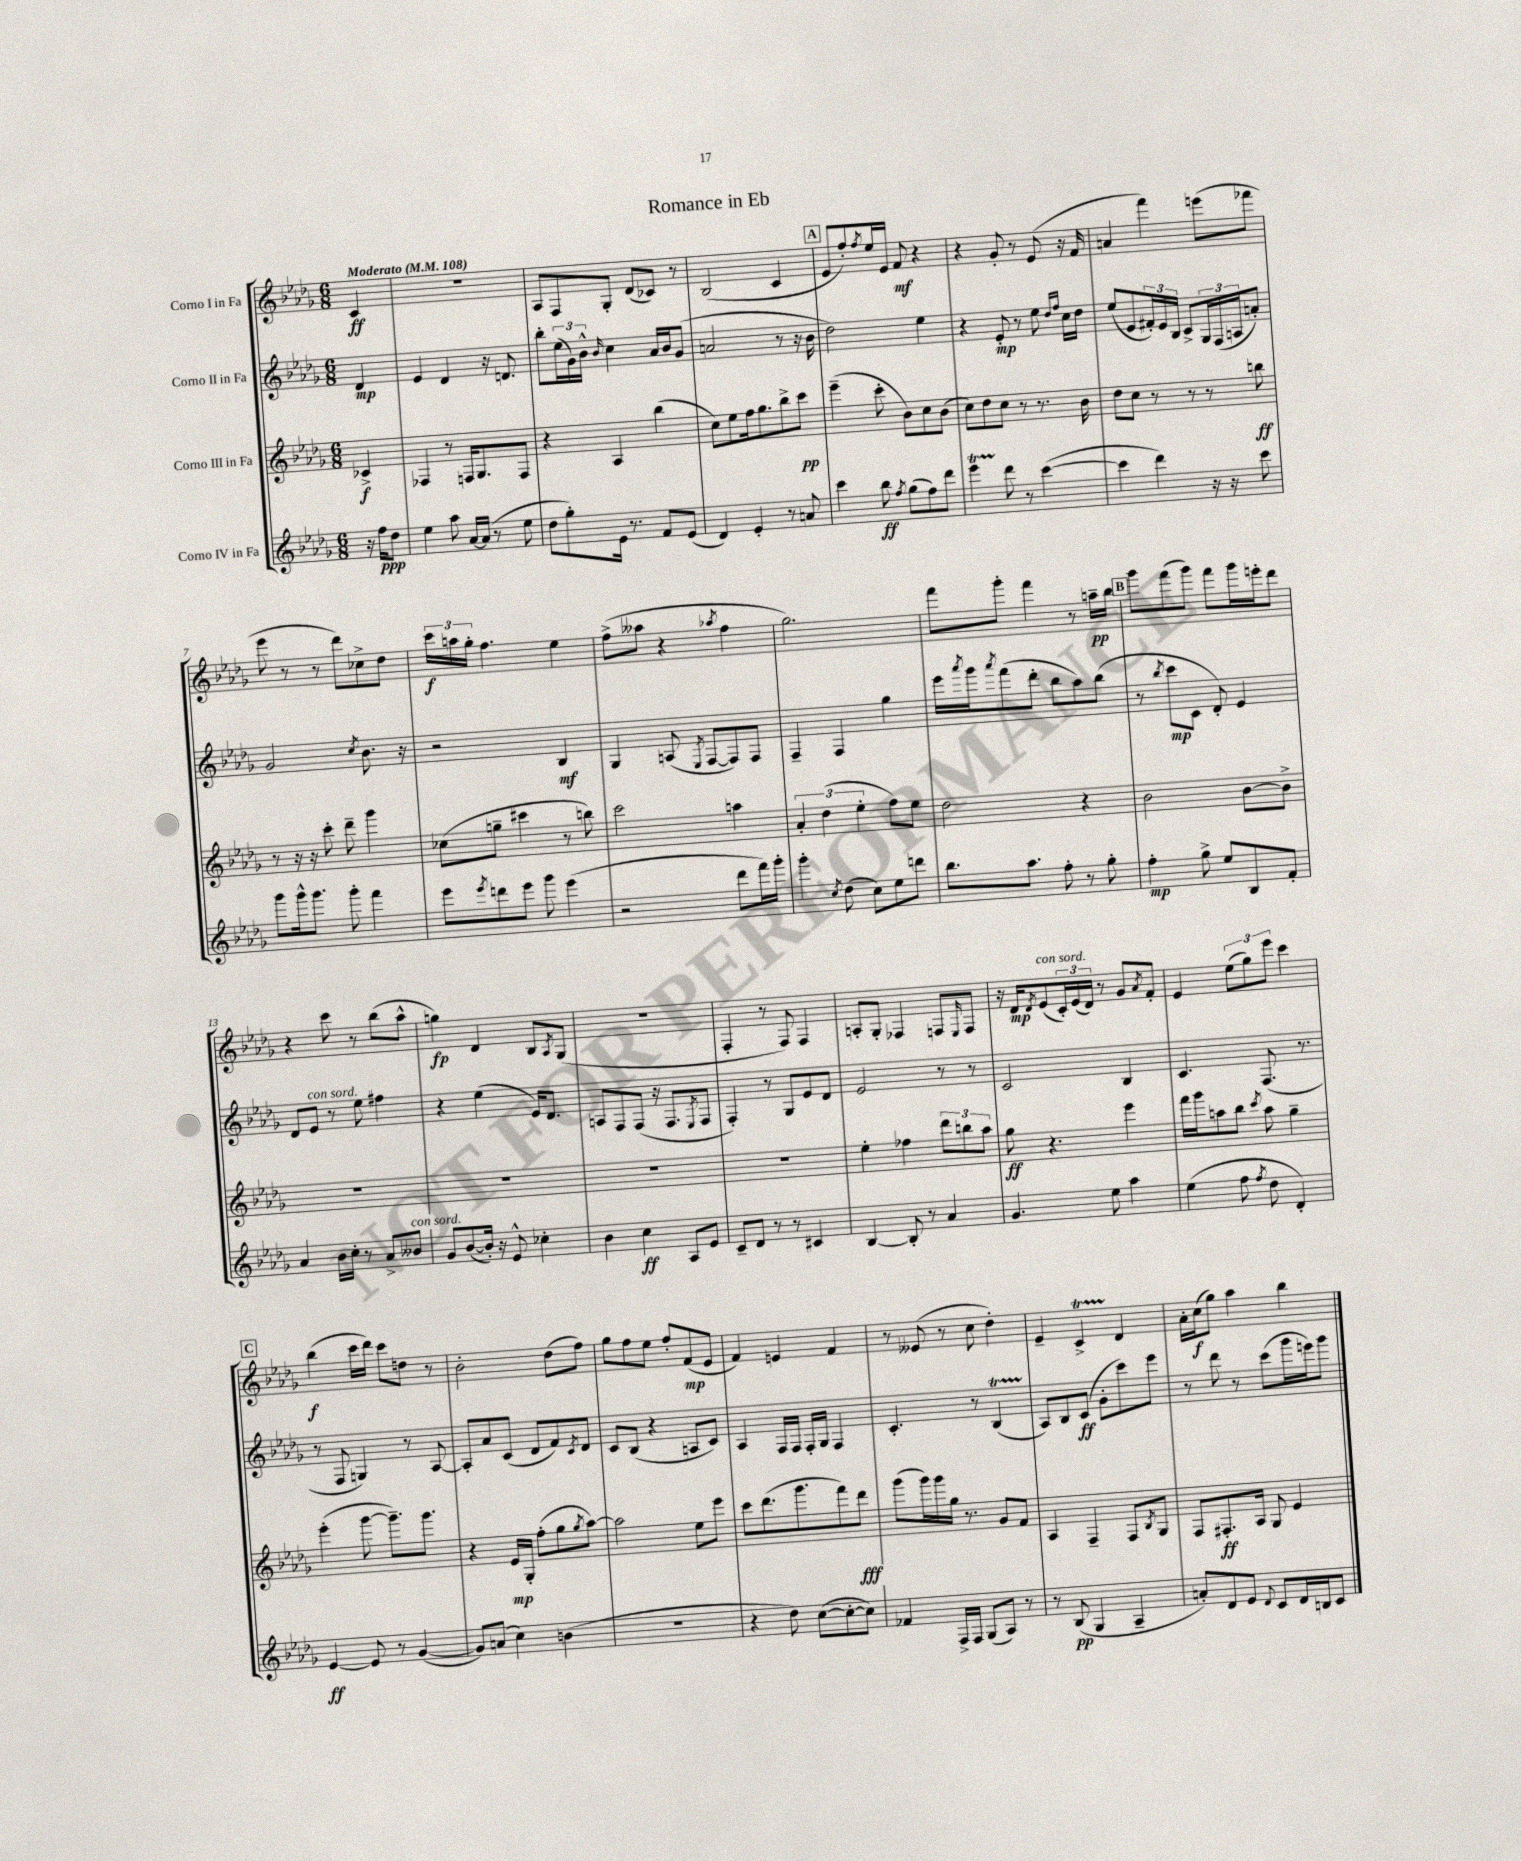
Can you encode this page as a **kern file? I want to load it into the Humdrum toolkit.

**kern	**dynam	**kern	**dynam	**kern	**dynam	**kern	**dynam
*part4	*part4	*part3	*part3	*part2	*part2	*part1	*part1
*staff4	*staff4	*staff3	*staff3	*staff2	*staff2	*staff1	*staff1
*I"Corno IV in Fa	*	*I"Corno III in Fa	*	*I"Corno II in Fa	*	*I"Corno I in Fa	*
*clefG2	*	*clefG2	*	*clefG2	*	*clefG2	*
*k[b-e-a-d-g-]	*	*k[b-e-a-d-g-]	*	*k[b-e-a-d-g-]	*	*k[b-e-a-d-g-]	*
*M6/8	*	*M6/8	*	*M6/8	*	*M6/8	*
*MM108	*	*MM108	*	*MM108	*	*MM108	*
=	=	=	=	=	=	=	=
!	!	!	!	!	!	!LO:TX:a:B:t=Moderato	!
16r	.	4c-X^/	f	4d-/	mp	4c/	ff
16ff\KL	ppp	.	.	.	.	.	.
8dd-\J	.	.	.	.	.	.	.
=1	=1	=1	=1	=1	=1	=1	=1
4ee-\	.	4F-X/	.	4e-/	.	2.r	.
8aa-\	.	8r	.	4d-/	.	.	.
[16a-/LL	.	16Fn/KL	.	.	.	.	.
(16a-/JJ]	.	8.G-/	.	.	.	.	.
8r	.	.	.	16r	.	.	.
.	.	.	.	8.dn/	.	.	.
8ee-\	.	8F/J	.	.	.	.	.
=2	=2	=2	=2	=2	=2	=2	=2
8dd-\L	.	4r	.	8bb-'\L	.	8A-/L	.
8gg-'\)	.	.	.	(24ee-\L	.	8F/	.
.	.	.	.	24g-\)	.	.	.
.	.	.	.	24b-^^\JJ	.	.	.
.	.	.	.	16qqb-/	.	.	.
16e-\Jk	.	4A-/	.	4cc\	.	8G-'/J	.
8.r	.	.	.	.	.	.	.
.	.	.	.	.	.	(8d-/L	.
8f/L	.	(4bb-\	.	16a-/LL	.	8c-X/J)	.
.	.	.	.	16b-/J	.	.	.
(8e-/J	.	.	.	(8g-/J	.	8r	.
=3	=3	=3	=3	=3	=3	=3	=3
4d-/)	.	8cc\L)	.	2an/	.	(2B-/	.
.	.	8ee-\	.	.	.	.	.
4e-'/	.	16ff\k	.	.	.	.	.
.	.	8.gg-\	.	.	.	.	.
8r	.	8bb-^\	.	8r	.	4c/	.
8an/	.	8ccc\J	pp	16r	.	.	.
.	.	.	.	16b-\	.	.	.
!!LO:REH:place=s1:t=A
=4	=4	=4	=4	=4	=4	=4	=4
4ccc\	.	(4eee-~\	.	2dd-\)	.	8e-/L	.
.	.	.	.	.	.	8ff'/)	.
.	.	.	.	.	.	8qff/	.
8bb-\	ff	8ccc'\	.	.	.	16ee-/L	.
.	.	.	.	.	.	16e-/JJ	.
8qff/	.	.	.	.	.	.	.
(8gg-\L	.	8b-\L)	.	.	.	8f/	mf
8ff\)	.	8cc\	.	4ee-\	.	4r	.
8ddd-\J	.	(8b-\J	.	.	.	.	.
=5	=5	=5	=5	=5	=5	=5	=5
4eee-T\	.	8cc\L)	.	4r	.	4r	.
.	.	8dd-\	.	.	.	.	.
8ddd-\	.	8cc\J	.	8e-'/	mp	8g-'/	.
8r	.	8r	.	8r	.	8r	.
([4ccc\	.	8.r	.	8ee-\	.	(8e-/	.
.	.	.	.	16qqdd-/LL	.	.	.
.	.	.	.	16qqff/JJ	.	.	.
.	.	.	.	16cc\LL	.	16r	.
.	.	16b-\	.	16dd-\JJ	.	16f/	.
=6	=6	=6	=6	=6	=6	=6	=6
4ccc\]	.	8dd-\L	.	(8ee-/L	.	4an/	.
.	.	8cc\J	.	8e-/	.	.	.
4ddd-\)	.	8r	.	24f#X'/L)	.	4fff\)	.
.	.	.	.	24e-/	.	.	.
.	.	.	.	24B-/JJ	.	.	.
.	.	8r	.	8c^/L	.	.	.
16r	.	8r	.	24G-/L	.	(8eeen\L	.
.	.	.	.	(24F/	.	.	.
16r	.	.	.	.	.	.	.
.	.	.	.	24An/J	.	.	.
8ccc\	.	8bbn\	ff	8an'/J)	.	8fff-X\J	.
!!LO:LB:g=z
=7	=7	=7	=7	=7	=7	=7	=7
8ggg-\L	.	8r	.	2g-/	.	8eee-\	.
16ggg-^^\k	.	16r	.	.	.	8r	.
8.ggg-\J	.	16r	.	.	.	.	.
.	.	8ccc'\	.	.	.	8r	.
8ggg-'\	.	8ddd-~\	.	.	.	8ddd-\L)	.
.	.	.	.	8qcc/	.	.	.
4fff\	.	4ggg-\	.	8.b-\	.	8cc-X^\	.
.	.	.	.	.	.	8dd-\J	.
.	.	.	.	16r	.	.	.
=8	=8	=8	=8	=8	=8	=8	=8
8eee-\L	.	(8cc-X\L	.	2r	.	24ccc\LL	f
.	.	.	.	.	.	24aan\	.
.	.	.	.	.	.	24gg-'\JJ	.
8qeee-/	.	.	.	.	.	.	.
8dddn\	.	8ggn~\J	.	.	.	4.ff\	.
8eee-\J	.	4ccc#X\	.	.	.	.	.
8ggg-\	.	.	.	.	.	.	.
(4eee-\	.	8r	.	4B-/	mf	4ee-\	.
.	.	8bbn\)	.	.	.	.	.
=9	=9	=9	=9	=9	=9	=9	=9
2r	.	2ccc\	.	4G-/	.	(8ff^\L	.
.	.	.	.	.	.	8aa--X\J	.
.	.	.	.	(8An/	.	4r	.
.	.	.	.	8qE-/	.	.	.
.	.	.	.	[8F/L	.	.	.
.	.	.	.	.	.	8qaa-X/	.
8ddd-\L	.	4aan\	.	8F/])	.	4ff\	.
16fff\L)	.	.	.	8F/J	.	.	.
16ggg-'\JJ	.	.	.	.	.	.	.
=10	=10	=10	=10	=10	=10	=10	=10
4ggg-'\	.	6a-'/	.	4F~/	.	2.gg-\)	.
.	.	(6dd-\	.	.	.	.	.
8qcc/	.	.	.	.	.	.	.
(8dd-\	.	.	.	4F/	.	.	.
.	.	6ee-'\	.	.	.	.	.
8cc\L)	.	.	.	.	.	.	.
8ee-\	.	8ff\L)	.	4gg-\	.	.	.
8dddn\J	.	8ee-\J	.	.	.	.	.
=11	=11	=11	=11	=11	=11	=11	=11
8.bb-\L	.	2dd-\	.	16eee-\LL	.	8fff\L	.
.	.	.	.	8qaaa-/	.	.	.
.	.	.	.	16ggg-\J	.	.	.
.	.	.	.	8qaaa-/	.	.	.
.	.	.	.	(8fff\	.	8ggg-'\J	.
8.aa-\J	.	.	.	.	.	.	.
.	.	.	.	8ddd-'\J	.	4fff\	.
8ff'\	.	.	.	8bb-\L	.	.	.
8r	.	4r	.	8aa-\)	.	8r	.
8gg-'\	.	.	.	(8bb-\J	.	16aan~\LL	pp
.	.	.	.	.	.	16bb-\JJ	.
!!LO:REH:place=s1:t=B
=12	=12	=12	=12	=12	=12	=12	=12
4ff'\	mp	2b-\	.	8r	.	8ggg-\L	.
.	.	.	.	8qbb-/	.	.	.
.	.	.	.	8ccc\L	mp	(8fff\	.
8gg-^\	.	.	.	8c\J	.	8ggg-\J)	.
8ee-/L	.	.	.	8d-'/)	.	8fff\L	.
8B-/	.	[8b-\L	.	4e-/	.	16ggg-\L	.
.	.	.	.	.	.	16eeen'\J	.
8f'/J	.	8b-^\J]	.	.	.	8ddd-\J	.
!!LO:LB:g=z
=13	=13	=13	=13	=13	=13	=13	=13
4a-/	.	2.r	.	8d-/L	.	4r	.
!	!	!	!	!LO:TX:a:i:t=con sord.	!	!	!
.	.	.	.	8e-/J	.	.	.
16b-\LL	.	.	.	8r	.	8ccc\	.
16cc'\JJ	.	.	.	.	.	.	.
8r	.	.	.	8ee-\	.	8r	.
8a-^/L	.	.	.	4ff#X\	.	(8bb-\L	.
!LO:TX:a:i:t=con sord.	!	!	!	!	!	!	!
8b--X/J	.	.	.	.	.	8aa-^^\J	.
=14	=14	=14	=14	=14	=14	=14	=14
8g-/L	.	2.r	.	4r	.	4ggn\)	fp
([8b-/	.	.	.	.	.	.	.
16b-'/Jk])	.	.	.	(4ee-\	.	4d-/	.
16r	.	.	.	.	.	.	.
8e-^^/	.	.	.	.	.	.	.
4cc-X'\	.	.	.	16e-/KL)	.	8B-/L	.
.	.	.	.	8.d-/J	.	.	.
.	.	.	.	.	.	8qA-/	.
.	.	.	.	.	.	(8G-/J	.
=15	=15	=15	=15	=15	=15	=15	=15
4b-\	.	2.r	.	8An/L	.	2.r	.
.	.	.	.	8F/	.	.	.
4cc\	ff	.	.	(8F/J	.	.	.
.	.	.	.	16r	.	.	.
.	.	.	.	8.F/L	.	.	.
8A-/L	.	.	.	.	.	.	.
.	.	.	.	8qE-/	.	.	.
8e-/J	.	.	.	8F/J	.	.	.
=16	=16	=16	=16	=16	=16	=16	=16
8c~/L	.	2.r	.	4F'/)	.	4F'/	.
8d-/J	.	.	.	.	.	.	.
8r	.	.	.	8r	.	8r	.
8r	.	.	.	8G-/L	.	8F/)	.
4c#X/	.	.	.	8e-/	.	4F/	.
.	.	.	.	8d-/J	.	.	.
=17	=17	=17	=17	=17	=17	=17	=17
[4B-/	.	4ee-'\	.	2e-/	.	8An'/L	.
.	.	.	.	.	.	8G-'/J	.
8B-'/]	.	4ff-X\	.	.	.	4F-X/	.
8r	.	.	.	.	.	.	.
4a-/	.	12ddd-\L	.	8r	.	8Fn/L	.
.	.	12bbn\	.	.	.	.	.
.	.	.	.	.	.	16qqE-/	.
.	.	.	.	8r	.	8F/J	.
.	.	12aa-\J	.	.	.	.	.
=18	=18	=18	=18	=18	=18	=18	=18
4.g-/	.	8gg-\	ff	2c/	.	16r	.
.	.	.	.	.	.	16d-/KL	mp
.	.	.	.	.	.	8qd-/	.
!	!	!	!	!	!	!LO:TX:a:i:t=con sord.	!
.	.	4.r	.	.	.	(8e-/	.
.	.	.	.	.	.	24c'/L)	.
.	.	.	.	.	.	(24e-/	.
.	.	.	.	.	.	24d-/JJ)	.
8ee-\	.	.	.	.	.	8r	.
4aa-\	.	4eee-\	.	4B-/	.	8g-/L	.
.	.	.	.	.	.	8qa-/	.
.	.	.	.	.	.	8f'/J	.
=19	=19	=19	=19	=19	=19	=19	=19
(4ee-\	.	16fff\LL	.	4.c/	.	4e-/	.
.	.	16ggg-\J	.	.	.	.	.
.	.	8aan\	.	.	.	.	.
8ff\	.	8bb-\J	.	.	.	(12ee-\L	.
.	.	.	.	.	.	12gg-\)	.
8qff/	.	8qccc/	.	.	.	.	.
8dd-\	.	8aa\	.	(8.F/	.	.	.
.	.	.	.	.	.	12eee-\J	.
4d-'/)	.	4gg-~\	.	.	.	4ccc\	.
.	.	.	.	8.r	.	.	.
!!LO:LB:g=z
!!LO:REH:place=s1:t=C
=20	=20	=20	=20	=20	=20	=20	=20
[4e-/	ff	(4eee-'\	.	8r	.	(4bb-\	f
.	.	.	.	8F/	.	.	.
8e-/]	.	[8ggg-\	.	4Gn/)	.	16ccc\LL	.
.	.	.	.	.	.	16ddd-\JJ)	.
8r	.	8.ggg-~\L])	.	.	.	8ccc\L	.
([4g-/	.	.	.	8r	.	8ddn\J	.
.	.	8.ggg-\J	.	.	.	.	.
.	.	.	.	[8A-/	.	8r	.
=21	=21	=21	=21	=21	=21	=21	=21
8g-/L])	.	4r	.	8A-'/L]	.	2b-'\	.
(8an/J	.	.	.	8a-/	.	.	.
4cc\)	.	16e-/LL	mp	(8c/J	.	.	.
.	.	16G-'/JJ	.	.	.	.	.
.	.	(8ff'\L	.	8d-/L	.	.	.
(4bn\	.	8gg-\	.	8f/)	.	(8dd-\L	.
.	.	8qgg-/	.	8qc/	.	.	.
.	.	[8aa-\J)	.	8d-/J	.	8ff\J)	.
=22	=22	=22	=22	=22	=22	=22	=22
2.r	.	2aa-\]	.	8c/L	.	8gg-\L	.
.	.	.	.	(8B-/J	.	8ff\	.
.	.	.	.	4r	.	8ee-\J	.
.	.	.	.	.	.	8ff'/L	.
.	.	8ee-\L	.	8An/L	.	(8f/	mp
.	.	8eee-\J	.	8c/J)	.	8e-/J	.
=23	=23	=23	=23	=23	=23	=23	=23
4r	.	8ccc\L	.	4A-/	.	4f/)	.
.	.	(8.ddd-\	.	.	.	.	.
8dd-\)	.	.	.	16F/LL	.	4en/	.
.	.	8.ggg-\	.	16F/JJ	.	.	.
([8cc\L	.	.	.	16F'/LL	.	.	.
.	.	.	.	16G-/JJ	.	.	.
8cc'\_	.	8fff\)	.	4F/	.	4f/	.
8cc\J])	.	8ddd-\J	fff	.	.	.	.
=24	=24	=24	=24	=24	=24	=24	=24
4f-X/	.	(8ggg-\L	.	4.c'/	.	8r	.
.	.	16ggg-\L)	.	.	.	(8e--X/	.
.	.	16ggg-\	.	.	.	.	.
16F^/LL	.	16gg-\JJ	.	.	.	8r	.
16F/JJ	.	8.r	.	.	.	.	.
(8G-/L	.	.	.	8r	.	8cc\	.
8A-/J)	.	8g-/L	.	(4B-T/	.	4dd-'\)	.
8r	.	8f/J	.	.	.	.	.
=25	=25	=25	=25	=25	=25	=25	=25
8r	.	4A-/	.	8A-/L)	.	4e-~/	.
(8B-/	pp	.	.	8B-/	.	.	.
4G-/	.	4F~/	.	(8c/J	ff	4ct^/	.
.	.	.	.	8g-'\L	.	.	.
4A-~/	.	8F/L	.	8ccc\)	.	4d-/	.
.	.	8qB-/	.	.	.	.	.
.	.	8G-/J	.	8eee-\J	.	.	.
=26	=26	=26	=26	=26	=26	=26	=26
8an'/L)	.	8F/L	.	8r	.	16a-'\LL	.
.	.	.	.	.	.	(16cc\J	f
8d-/	.	8.F#X'/	ff	8ddd-\	.	8gg-\J)	.
8e-/J	.	.	.	8r	.	4aa-\	.
.	.	16A-/Jk	.	.	.	.	.
8qqd-/	.	.	.	.	.	.	.
8c/L	.	8G-/	.	(8ccc\L	.	.	.
16d-/L	.	4e-/	.	16ggg-\L	.	4bb-\	.
16Bn/J	.	.	.	16eeen\J)	.	.	.
8c/J	.	.	.	8ggg-\J	.	.	.
==	==	==	==	==	==	==	==
*-	*-	*-	*-	*-	*-	*-	*-
